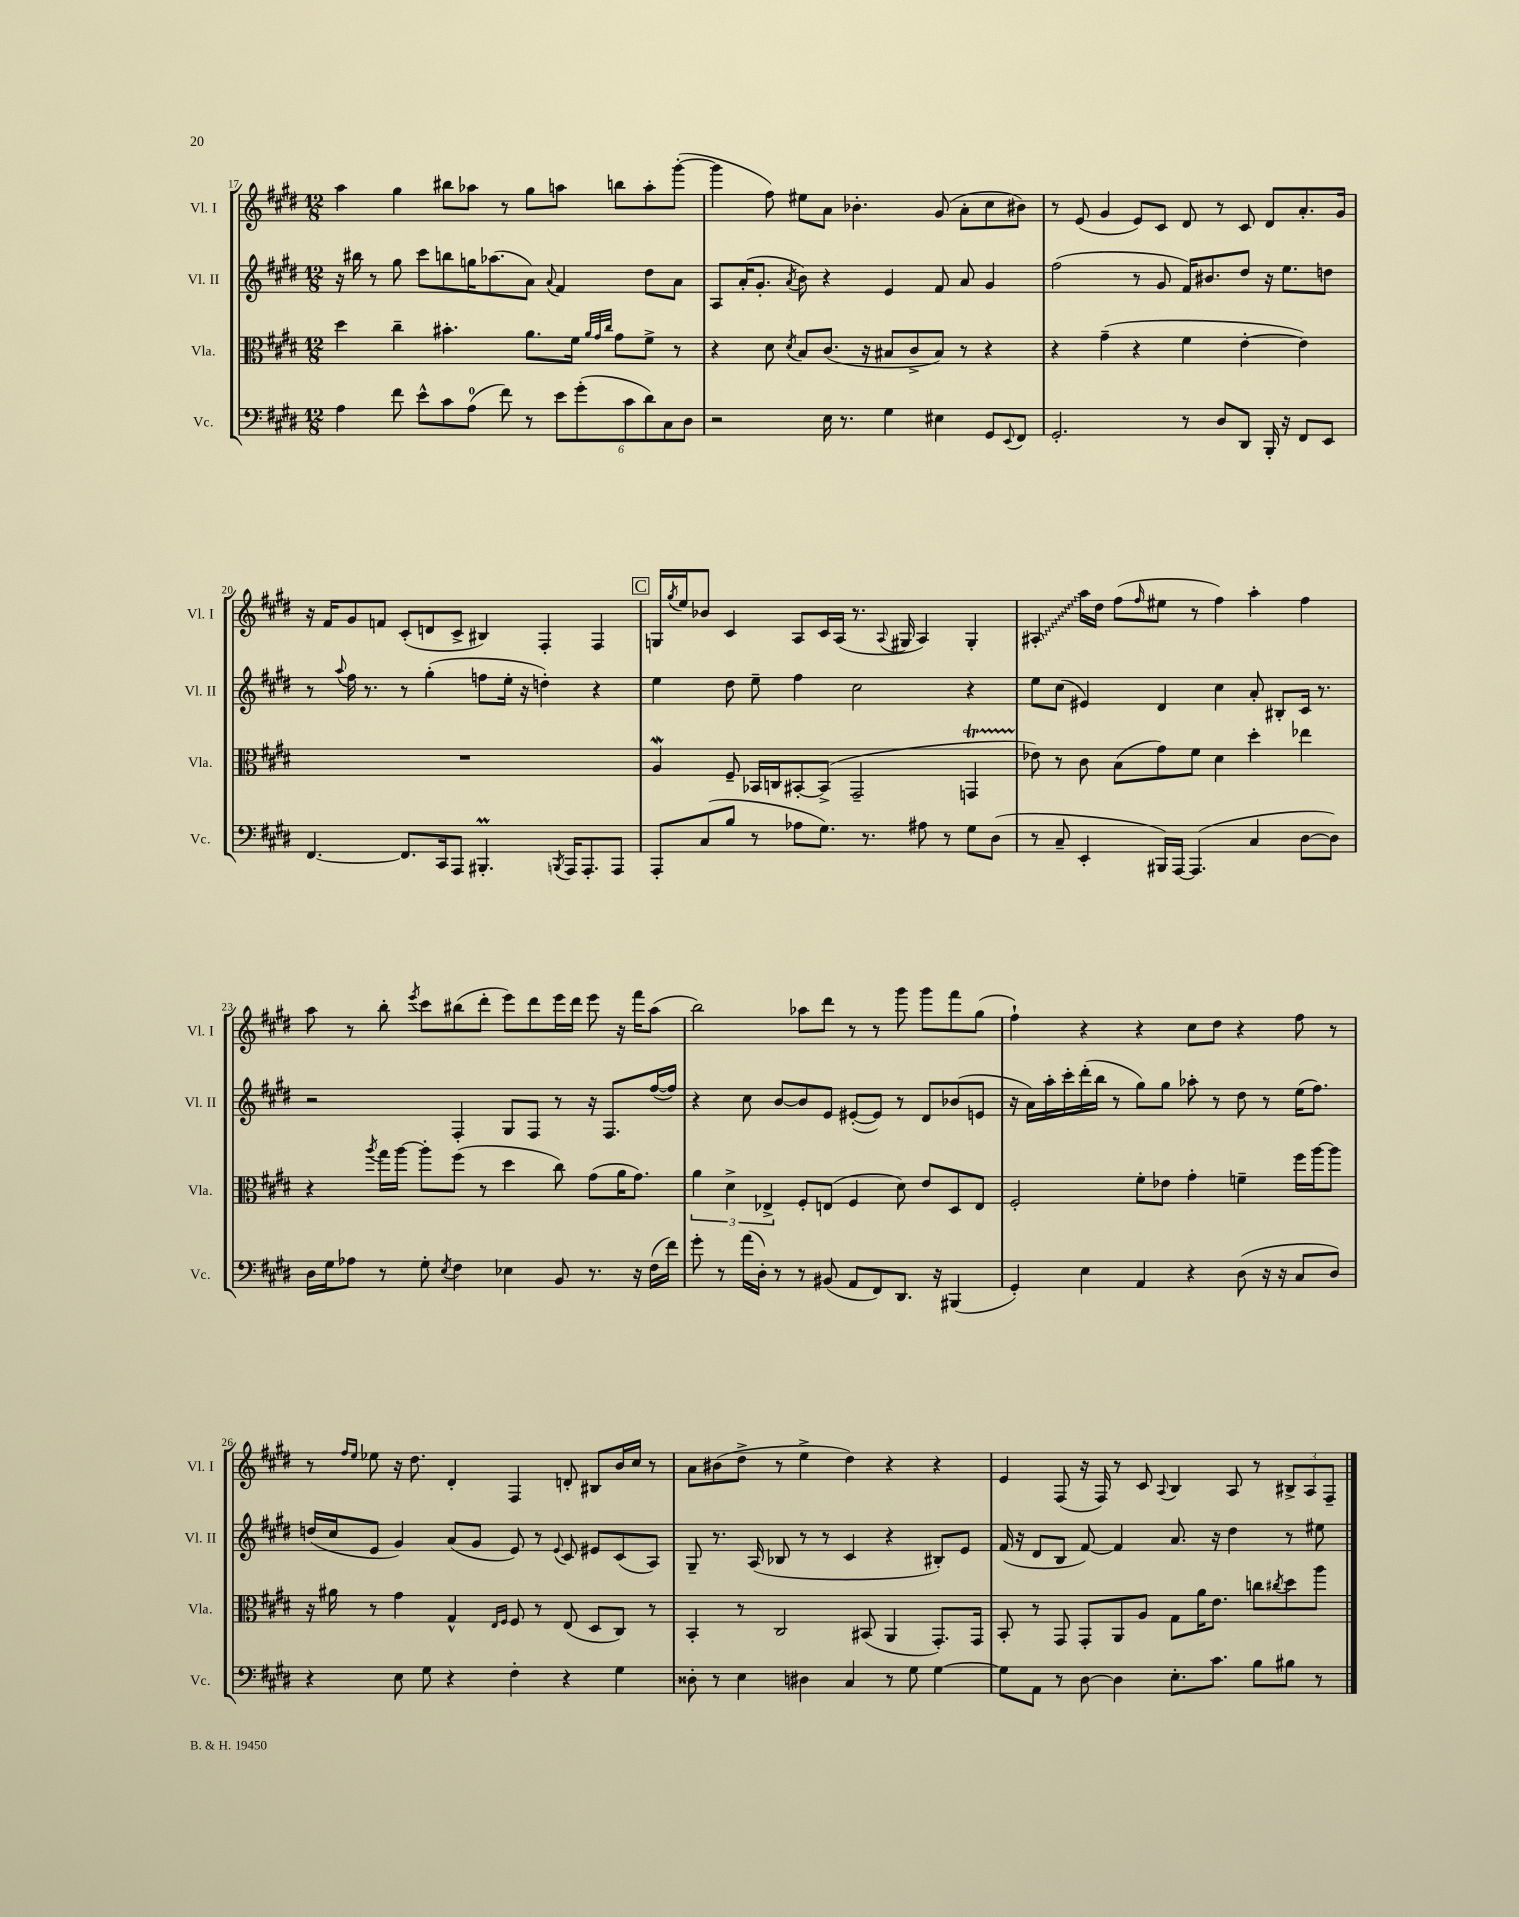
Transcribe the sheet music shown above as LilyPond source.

<<
\new StaffGroup <<
\new Staff = "s0" \with { instrumentName = "Vl. I" shortInstrumentName = "Vl. I" } {
    \clef treble \key e \major \numericTimeSignature \time 12/8
    a''4 gis''4 bis''8 aes''8 r8 gis''8 a''8 b''8 a''8-. gis'''8~-.( |
    gis'''4 fis''8) eis''8 a'8 bes'4.-. gis'8( a'8-. cis''8 bis'8) |
    r8 e'8( gis'4 e'8) cis'8 dis'8 r8 cis'8 dis'8 a'8.-. gis'16 |
    r16 fis'16 gis'8 f'8 cis'8-.( d'8 cis'8-> bis4) fis4-. fis4 |
    \mark \markup { \box "C" } g16 \acciaccatura { gis''8 } e''16 bes'8 cis'4 a8 cis'16 a16( r8. \appoggiatura { a8 } gis16 a4) gis4-. |
    \once \override Glissando.style = #'zigzag ais4-.\glissando a''16 dis''16 fis''8( \grace { fis''16 } eis''8 r8 fis''4) a''4-. fis''4 |
    a''8 r8 b''8-. \acciaccatura { e'''8 } cis'''8 bis''8( dis'''8-. e'''8) dis'''8 e'''16 dis'''16 e'''8 r16 fis'''16 a''8( |
    b''2) aes''8 dis'''8 r8 r8 gis'''8 gis'''8 fis'''8 gis''8( |
    fis''4-!) r4 r4 cis''8 dis''8 r4 fis''8 r8 |
    r8 \grace { fis''16 e''16 } ees''8 r16 dis''8. dis'4-. fis4 d'8-. bis8 b'16 cis''16 r8 |
    a'8 bis'8( dis''8-> r8 e''4-> dis''4) r4 r4 |
    e'4 fis8( r16 fis16) r8 cis'8 \appoggiatura { a8 } b4 a8 r8 \tuplet 3/2 { bis8-> a8 fis8-- } \bar "|." |
}
\new Staff = "s1" \with { instrumentName = "Vl. II" shortInstrumentName = "Vl. II" } {
    \clef treble \key e \major \numericTimeSignature \time 12/8
    r16 bis''16 r8 gis''8 cis'''8 b''8 g''16 aes''8.( a'8) \appoggiatura { a'8 } fis'4 dis''8 a'8 |
    a8 a'16-.( gis'8.-. \acciaccatura { a'8 } b'8) r4 e'4 fis'8 a'8 gis'4 |
    fis''2( r8 gis'8 fis'16) bis'8. dis''8 r16 e''8. d''8 |
    r8 \appoggiatura { a''8 } fis''16 r8. r8 gis''4-.( f''8 e''16-. r16 d''4-.) r4 |
    \mark \markup { \box "C" } e''4 dis''8 e''8-- fis''4 cis''2 r4 |
    e''8 cis''8( eis'4) dis'4 cis''4 a'8-. bis8-. cis'16 r8. |
    r2 fis4-. gis8 fis8 r8 r16 fis8. fis''16~( fis''16) |
    r4 cis''8 b'8~ b'8 e'8 eis'8~-.( eis'8) r8 dis'8 bes'8( e'8 |
    r16 a'16) a''16-. cis'''16-. dis'''16-.( b''16 r8 gis''8) gis''8 aes''8-. r8 dis''8 r8 e''16( fis''8.) |
    d''16( cis''16 e'8 gis'4) a'8( gis'8 e'8) r8 \appoggiatura { e'8 } cis'8 eis'8 cis'8( a8) |
    gis8-- r8. a16( bes8 r8 r8 cis'4 r4 bis8-.) e'8 |
    fis'16( r16 dis'8 b8 fis'8~) fis'4 a'8. r16 dis''4 r8 eis''8 \bar "|." |
}
\new Staff = "s2" \with { instrumentName = "Vla." shortInstrumentName = "Vla." } {
    \clef alto \key e \major \numericTimeSignature \time 12/8
    dis''4 cis''4-- bis'4.-. a'8. fis'16 \grace { a'32 gis'32 cis''32 } gis'8 fis'8-> r8 |
    r4 dis'8 \acciaccatura { dis'8 } b8 cis'8.( r16 bis8 cis'8-> bis8) r8 r4 |
    r4 gis'4--( r4 fis'4 e'4~-. e'4) |
    R1. |
    \mark \markup { \box "C" } a4\mordent fis8-- bes,16 c16 bis,8~-. bis,8->( gis,2-- g,4\startTrillSpan |
    ees'8\stopTrillSpan) r8 cis'8 b8( gis'8) fis'8 dis'4 dis''4-. ees''4 |
    r4 \acciaccatura { a''8 } gis''16 a''16~ a''8-. fis''8( r8 dis''4 cis''8) gis'8( a'16 gis'8.) |
    \tuplet 3/2 { a'4 dis'4-> ees4-> } fis8-. e8( fis4 dis'8) e'8 dis8 e8 |
    fis2-. fis'8-. ees'8 gis'4-. f'4-- fis''16 a''16~ a''8 |
    r16 ais'16 r8 gis'4 gis4-^ \grace { e16 fis16 } fis8 r8 e8( dis8 cis8) r8 |
    b,4-. r8 cis2 bis,8( a,4 gis,8.-.) gis,16 |
    b,8-. r8 gis,8 gis,8-. a,8 a8 gis8 a'16 e'8. c''8 \acciaccatura { cis''8 } dis''8 a''8 \bar "|." |
}
\new Staff = "s3" \with { instrumentName = "Vc." shortInstrumentName = "Vc." } {
    \clef bass \key e \major \numericTimeSignature \time 12/8
    a4 fis'8 e'8-^ cis'8 a8-0( fis'8) r8 \tuplet 6/4 { e'8 gis'8-.( cis'8 dis'8) cis8 dis8 } |
    r2 e16 r8. gis4 eis4 gis,8 \appoggiatura { e,8 } fis,8 |
    gis,2.-. r8 dis8 dis,8 b,,16-. r16 fis,8 e,8 |
    fis,4.~ fis,8. cis,16 a,,8 bis,,4.-.\prall \acciaccatura { b,,8 } a,,16 a,,8.-. a,,8 |
    \mark \markup { \box "C" } a,,8-. cis8( b8 r8 aes8 gis8.) r8. ais8 r8 gis8 dis8( |
    r8 cis8-- e,4-. bis,,16) a,,16~ a,,4.( cis4 dis8~ dis8) |
    dis16 gis16 aes8 r8 gis8-. \acciaccatura { e8 } fis4 ees4 b,8 r8. r16 fis16( fis'16) |
    gis'8-. r8 a'16( dis16-.) r8 r8 bis,8( a,8 fis,8) dis,8. r16 bis,,4( |
    gis,4-.) e4 a,4 r4 dis8( r16 r16 cis8 dis8) |
    r4 e8 gis8 r4 fis4-. r4 gis4 |
    disis8-. r8 e4 dis4 cis4 r8 gis8 gis4~ |
    gis8 a,8 r8 dis8~ dis4 e8.-. cis'8. b8 bis8 r8 \bar "|." |
}
>>
>>
\layout { \context { \Score currentBarNumber = #17 } }
